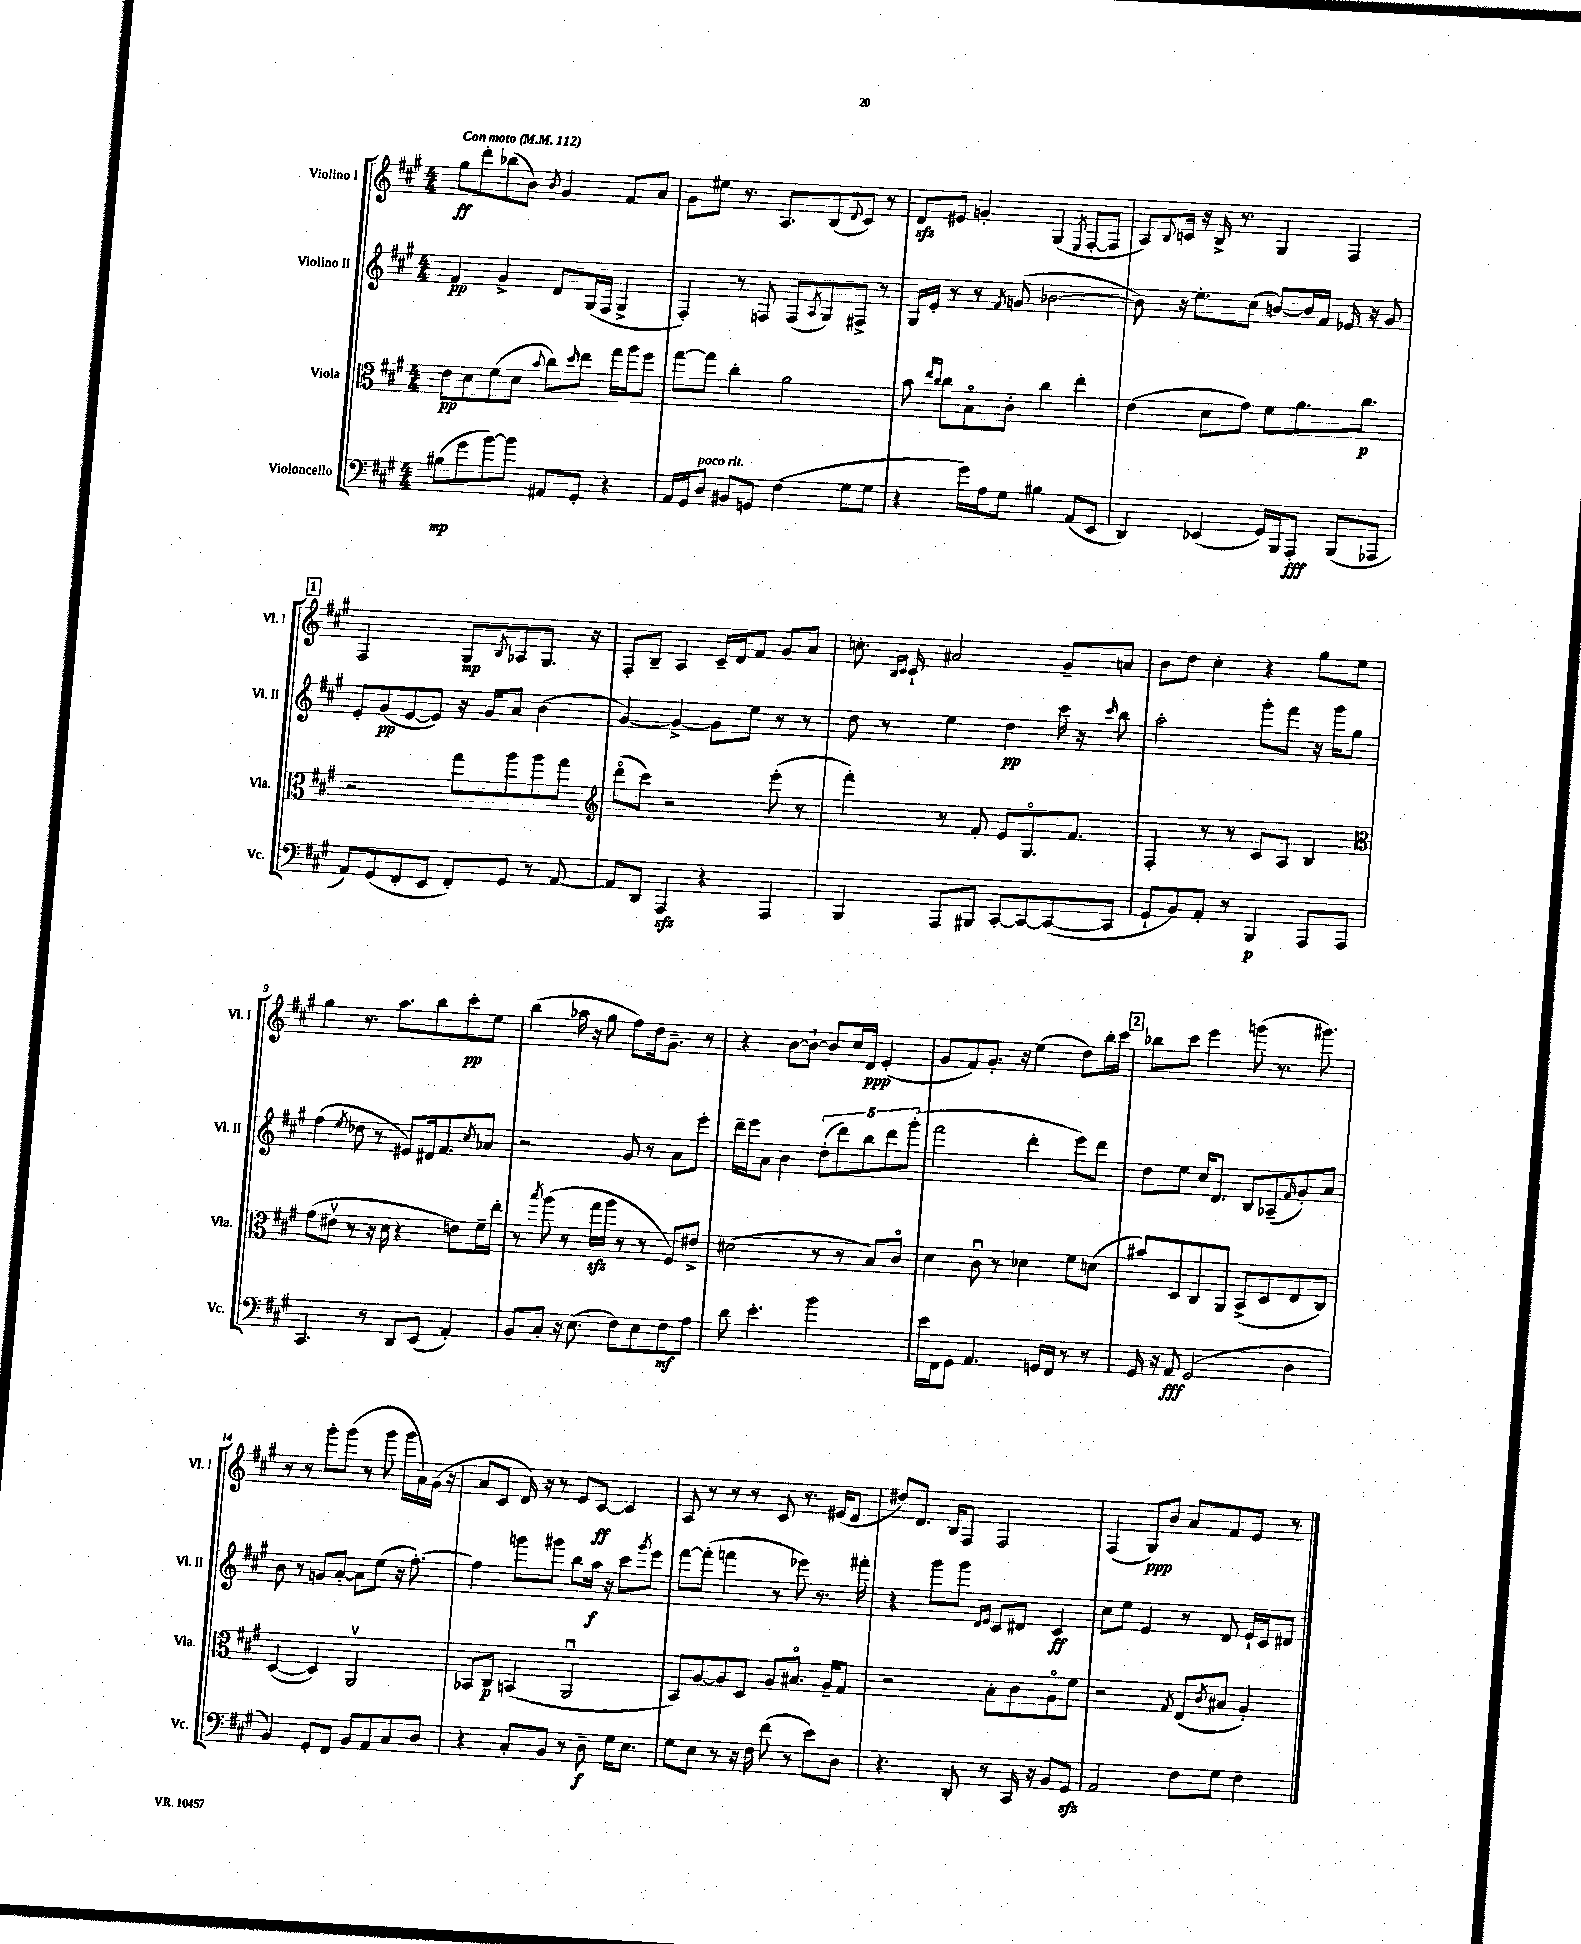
<<
\new StaffGroup <<
\new Staff = "s0" \with { instrumentName = "Violino I" shortInstrumentName = "Vl. I" } {
    \clef treble \key a \major \numericTimeSignature \time 4/4 \tempo "Con moto" 4 = 112
    gis''8\ff d'''8-. bes''8( b'8) \acciaccatura { b'8 } gis'4 fis'8 a'8 |
    gis'8 eis''8 r8. a8. b8( \appoggiatura { d'8 } cis'8) r8 |
    d'8\sfz eis'8 g'4-. gis4( \acciaccatura { e8 } fis8~-. fis8 |
    a8) \appoggiatura { b8 } c'16 r16 b16-> r8. gis4 fis4 |
    \mark \markup { \box "1" } fis2 gis8\mp \acciaccatura { b8 } aes8 gis8. r16 |
    fis8-. b8-- a4 cis'16-- d'16 fis'8 gis'8 a'8 |
    c''8.-. \grace { b16 cis'16 } cis'16-! ais'2 gis'8-- a'8 |
    b'8 d''8 cis''4-. r4 gis''8 e''8 |
    gis''4 r8. a''8. b''8 cis'''8-.\pp e''8 |
    b''4( aes''16 r16 gis''8 fis''8) d''16 gis'8.-- r8 |
    r4 b'8~ b'8~-! b'8 cis''16 d'16\ppp e'4-.( |
    gis'8 fis'8) gis'8.-. r16 e''4( d''8) b''16-. cis'''16 |
    \mark \markup { \box "2" } bes''8 cis'''8 e'''4 g'''8( r8. gis'''8.) |
    r8 r8 gis'''8-. gis'''8( r8 gis'''8 gis'''16 a'16) gis'16( r16 |
    a'8 cis'8 d'16) r16 r8 e'8 cis'8~\ff cis'4 |
    a8 r8 r8 r8 cis'8 r8. eis'16( d'8 |
    dis''8) d'8. b16 fis8 fis2 |
    fis4( gis8\ppp) b'8 a'8 fis'8 e'8 r8 \bar "|." |
}
\new Staff = "s1" \with { instrumentName = "Violino II" shortInstrumentName = "Vl. II" } {
    \clef treble \key a \major \numericTimeSignature \time 4/4
    fis'4\pp gis'4-> d'8 gis16( fis16 gis4-> |
    fis4-.) r8 f8 f8( \acciaccatura { a8 } gis8) fis8-> r8 |
    gis16 e'16-. r8 r8 \acciaccatura { fis'8 } g'8( bes'2~ |
    bes'8) r16 e''8.-. cis''8( b'8~) b'16 fis'16 ees'16 r16 gis'8 |
    \mark \markup { \box "1" } e'8-. gis'8\pp( e'8~ e'8) r16 gis'16 a'8 b'4( |
    gis'4~) gis'4~-> gis'8 e''8 r8 r8 |
    d''8 r8 e''4 d''4\pp cis'''16 r16 \grace { cis'''16 } b''8 |
    a''2-. gis'''8-. fis'''8 r16 gis'''16 gis''8 |
    fis''4( \acciaccatura { e''8 } des''8 r8 eis'8) dis'16 fis'8. \acciaccatura { cis''8 } aes'8 |
    r2 gis'8 r8 a'8 e'''8-. |
    d'''16-- e'''16 a'8 b'4 \tuplet 5/4 { d''8-.( d'''8) b''8 d'''8 gis'''8-.( } |
    fis'''2 d'''4-. e'''8) d'''8 |
    \mark \markup { \box "2" } d''8 e''8 cis''16 d'8. b8 aes8--( \grace { fis'16 } gis'8-.) a'8 |
    b'8 r8 g'8 a'8~-. a'8 e''8( r16 fis''8.~-.) |
    fis''4 g'''8 gis'''8 b''8 a''16\f r16 cis'''8 \acciaccatura { gis'''8 } e'''8 |
    fis'''8~ fis'''8-.( f'''4 r8 ees'''8) r8. fis'''16-. |
    r4 gis'''8 gis'''8 \grace { d'16 e'16 } cis'8 dis'8 cis'4\ff |
    cis''8 e''8 e'4 r8 d'8 e'16-! cis'16 dis'8 \bar "|." |
}
\new Staff = "s2" \with { instrumentName = "Viola" shortInstrumentName = "Vla." } {
    \clef alto \key a \major \numericTimeSignature \time 4/4
    e'8\pp d'8 fis'8( d'8 \appoggiatura { b'8 } cis''8) \grace { d''16 } e''8 gis''16 a''16 fis''8 |
    gis''8~ gis''8 cis''4-. a'2 |
    b'8 \grace { e''16 cis''16 } cis''8 b8\flageolet cis'8-. cis''4 e''4-. |
    e'4( d'8 gis'8) fis'8 a'8. cis''8.\p |
    \mark \markup { \box "1" } r2 gis''8 a''8 a''8 gis''8 |
    \clef treble d'''8\flageolet( cis'''8) r2 e'''8-.( r8 |
    fis'''4-.) r8 fis'8-. e'8 gis8.\flageolet fis'8. |
    fis4-. r8 r8 cis'8 a8 b4 |
    \clef alto gis'8( eis'8\upbow r8 r16 d'16 r4 e'8) fis'16-- e''16-. |
    r8 \acciaccatura { b''8 } a''8( r8 gis''16\sfz a''16 r8 r8 fis8) eis'8-> |
    dis'2( r8 r8 b8) cis'8\flageolet |
    d'4 cis'8\downbow r8 des'4 fis'8 d'8( |
    \mark \markup { \box "2" } bis'8) d8 cis8 a,8 b,8->( d8 e8 cis8) |
    d4~( d4) a,2\upbow |
    bes,8 cis8\p b,4( a,2\downbow |
    b,8) a8~ a8 d8 a8 bis8.\flageolet a16-- gis8 |
    r2 b8-. cis'8 a8\flageolet fis'8 |
    r2 \acciaccatura { gis8 } e8( \acciaccatura { cis'8 } bis8 a4-.) \bar "|." |
}
\new Staff = "s3" \with { instrumentName = "Violoncello" shortInstrumentName = "Vc." } {
    \clef bass \key a \major \numericTimeSignature \time 4/4
    bis8\mp( gis'8 b'8~) b'8 ais,8 gis,8-. r4 |
    a,16 gis,16 d8^\markup { \italic "poco rit." } bis,8 g,8 fis4( gis8 gis8 |
    r4 gis'16) a16 gis8 bis4 a,8( e,8 |
    d,4) ees,4( gis,16) b,,16 a,,8-.\fff b,,8( aes,,8 |
    \mark \markup { \box "1" } a,8) gis,8( fis,8-. e,8 fis,8-.) gis,8 r8 a,8~ |
    a,8 d,8 a,,4\sfz r4 a,,4 |
    b,,4 a,,8 bis,,8 cis,8~-. cis,8~ cis,8~( cis,8 |
    gis,8-! b,8) a,8-. r8 b,,4\p a,,8 a,,8 |
    cis,4. r8 d,8 e,8( a,4-.) |
    b,8 cis8-. r16 e8.( fis8) e8 fis8\mf a8 |
    d'8 e'4.-. b'2 |
    e'16 fis,16 gis,8 a,4. g,16 fis,16 r8 r8 |
    \mark \markup { \box "2" } gis,16 r16 a,8\fff gis,2( d4 |
    b,4) gis,8-. fis,8 b,8 a,8 cis8 d8 |
    r4 cis8-. b,8 r8 d8--\f gis16 e8. |
    gis8 e8 r8 r16 fis16 fis'8( r8 e'8) d8 |
    r4. d,8-. r8 cis,16 r16 b,8 gis,8\sfz |
    a,2 fis8 gis8 fis4 \bar "|." |
}
>>
>>
